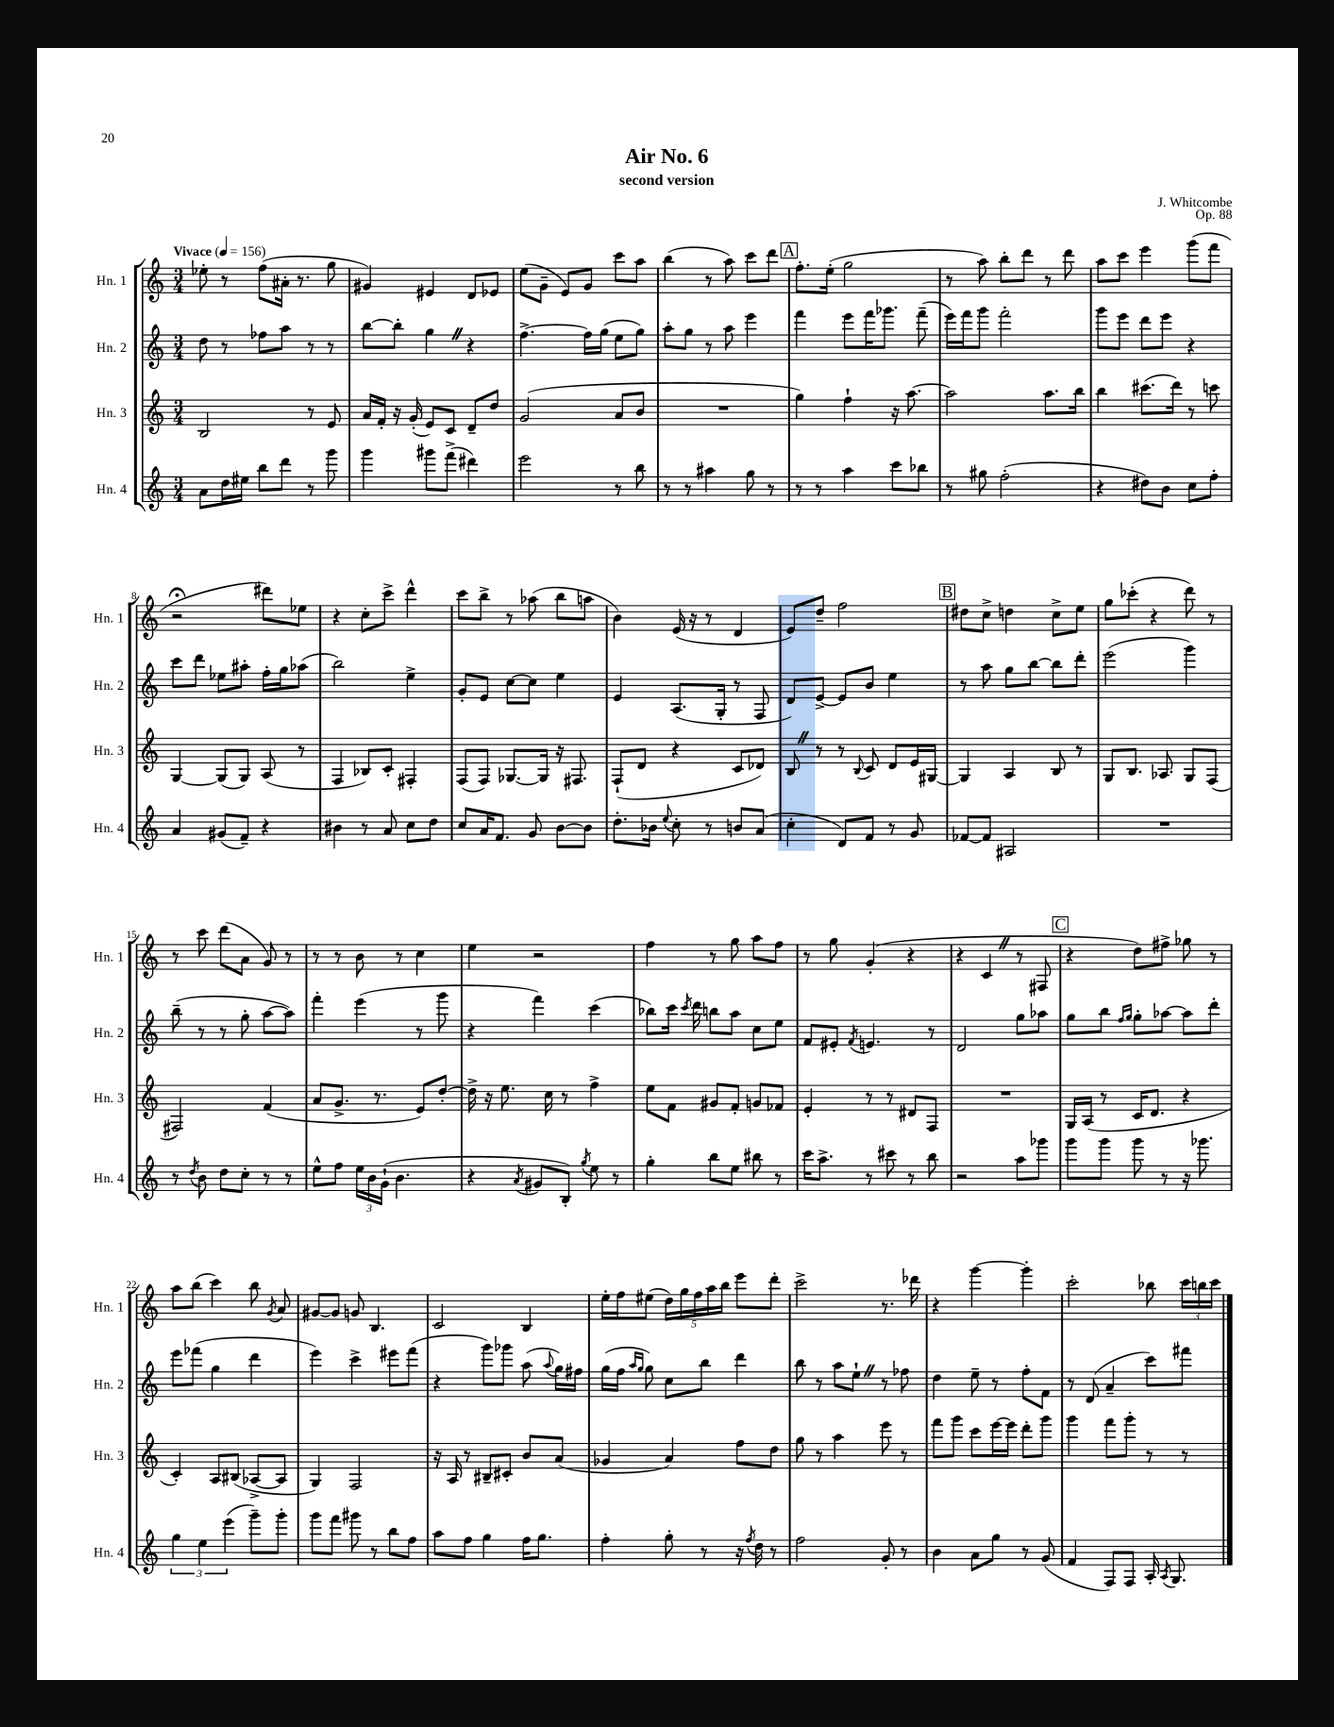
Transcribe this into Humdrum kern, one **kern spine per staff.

**kern	**kern	**kern	**kern
*staff4	*staff3	*staff2	*staff1
*clefG2	*clefG2	*clefG2	*clefG2
*k[]	*k[]	*k[]	*k[]
*M3/4	*M3/4	*M3/4	*M3/4
*MM156	*MM156	*MM156	*MM156
8a\L	2B/	8dd\	8ee-'\
16dd\L	.	8r	8r
16ee#\JJ	.	.	.
8bb\L	.	8ff-\L	(8ff\L
8ddd\J	.	8aa\J	16a#'\Jk
.	.	.	8.r
8r	8r	8r	.
8ggg\	8e/	8r	8gg\
=	=	=	=
4ggg\	16a/LL	[8bb\L	4g#/)
.	16f'/JJ	.	.
.	16r	8bb'\]J	.
.	(16g'/	.	.
8ggg#\L	8e/L)	4gg\	4e#/
(8fff^\J	8c/J	.	.
4ddd#\)	8d~/L	4r	8d/L
.	8dd/J	.	8e-/J
=	=	=	=
2eee\	(2g/	[4.ff^\	(8ee\L
.	.	.	8g~\J
.	.	.	8e/L)
.	.	16ff\]LL	8g/J
.	.	(16gg\JJ	.
8r	8a/L	8ee\L	8ccc\L
8bb\	8b/J	8gg\J)	8aa\J
=	=	=	=
8r	2.r	8aa'\L	(4bb\
8r	.	8gg\J	.
4aa#\	.	8r	8r
.	.	8aa\	8aa\)
8gg\	.	4eee\	8ccc\L
8r	.	.	8ddd\J
=	=	=	=
8r	4gg\)	4fff\	8.ff'\L
8r	.	.	.
.	.	.	(16ee'\Jk
4aa\	4ff`\	8eee\L	2gg\
.	.	16fff\K	.
.	.	8.ggg-\J	.
8ccc\L	16r	.	.
.	[8.aa\	.	.
8bb-\J	.	(8fff~\	.
=	=	=	=
8r	2aa\]	16eee\LL)	8r
.	.	16fff\J	.
8gg#\	.	8ggg\J	8aa\)
(2ff'\	.	2fff'\	8bb'\L
.	.	.	8ddd\J
.	8.aa\L	.	8r
.	.	.	8ddd\
.	16bb\Jk	.	.
=	=	=	=
4r	4bb\	8ggg\L	8aa\L
.	.	8eee\J	8ccc\J
8dd#\L)	(8.ccc#\L	8ddd\L	4eee\
8b\J	.	8eee\J	.
.	16ddd\Jk)	.	.
8cc\L	8r	4r	(8ggg\L
8ff'\J	8ccc\	.	8fff\J
=	=	=	=
4a/	[4G/	8ccc\L	2r;
.	.	8ddd\J	.
(8g#/L	(8G/]L	8ee-\L	.
8f~/J)	8G/J)	8aa#'\J	.
4r	(8A/	16ff'\LL	8ddd#\L)
.	.	16gg\J	.
.	8r	(8aa-\J	8ee-\J
=	=	=	=
4b#\	4F/	2bb\)	4r
8r	8B-/L)	.	8cc'\L
8a/	8c'/J	.	8ccc^\J
8cc\L	4F#'/	4ee^\	4ddd^^\
8dd\J	.	.	.
=	=	=	=
8cc/L	(8F/L	8g'/L	8ccc\L
16a/K	8F/J)	8e/J	8bb^\J
8.f/J	.	.	.
.	[8.G-/L	[8cc\L	8r
8g/	.	8cc\]J	(8aa-\
.	16G-/]Jk	.	.
[8b\L	16r	4ee\	8bb\L
.	8.F#/	.	.
8b\]J	.	.	8aa\J
=	=	=	=
8.dd'\L	(8F`/L	4e/	4b\)
.	8d/J	.	.
16b-\Jk	.	.	.
8qqee/	.	.	.
8cc'\	4r	(8.A/L	(16e/
.	.	.	16r
8r	.	.	8r
.	.	16G'/Jk	.
8b/L	8c/L	8r	4d/
(8a/J	8d-/J)	8F/	.
=	=	=	=
4cc'\	8B/	8d/L)	8e/L)
.	8r	[8e^/J	8dd~/J
8d/L)	8r	8e/]L	2ff\
.	8qqB/	.	.
8f/J	8c/	8b/J	.
8r	8d/L	4ee\	.
8g/	16e/L	.	.
.	[16G#/JJ	.	.
=	=	=	=
[8f-/L	4G#/]	8r	8dd#\L
8f-/]J	.	8aa\	8cc^\J
2A#/	4A/	8gg\L	4dd\
.	.	[8bb\J	.
.	8B/	8bb\]L	8cc^\L
.	8r	8ddd'\J	8ee\J
=	=	=	=
2.r	8G/L	(2eee\	8gg\L
.	8.B/J	.	(8ccc-'\J
.	.	.	4r
.	8.A-/	.	.
.	8G/L	4ggg\)	8ddd\)
.	(8F/J	.	8r
=	=	=	=
8r	2F#/)	(8bb~\	8r
8qdd/	.	.	.
8b\	.	8r	8ccc\
8dd\L	.	8r	(8ddd\L
8cc'\J	.	8gg'\	8a\J
8r	(4f/	[8aa\L	8g/)
8r	.	8aa\]J)	8r
=	=	=	=
8ee^^\L	8a/L	4fff'\	8r
8ff\J	8.g^/J	.	8r
24ee\LL	.	(4eee\	8b\
24b\	.	.	.
.	8.r	.	.
(24g`\JJ	.	.	.
4.b\	.	.	8r
.	8e/L)	8r	4cc\
.	[8dd'/J	8ggg\	.
=	=	=	=
4r	16dd^\]	4r	4ee\
.	16r	.	.
.	8.ee\	.	.
8qa/	.	.	.
8g#/L	.	4fff\)	2r
.	16cc\	.	.
8B'/J)	8r	.	.
8qgg/	.	.	.
8ee\	4ff^\	(4ccc\	.
8r	.	.	.
=	=	=	=
4gg'\	8ee\L	8bb-\L)	4ff\
.	8f\J	16ccc\Jk	.
.	.	8qccc/	.
.	.	16ddd\	.
8bb\L	8g#/L	8bb\L	8r
8ee\J	8f'/J	8aa\J	8gg\
8bb#\	8g/L	8cc\L	8aa\L
8r	8f-/J	8ee\J	8ff\J
=	=	=	=
16ccc\LK	4e'/	8f/L	8r
8.aa^\J	.	.	.
.	.	8e#'/J	8gg\
.	.	8qf/	.
8r	8r	4.e/	(4g'/
8ccc#\	8r	.	.
8r	8d#/L	.	4r
8bb\	8F/J	8r	.
=	=	=	=
2r	2.r	2d/	4r
.	.	.	4c/
8aa\L	.	8gg\L	8r
8ggg-\J	.	8aa-\J	8F#/
=	=	=	=
8ggg\L	16G/LL	8gg\L	4r
.	(16A/JJ	.	.
8ggg\J	8r	8bb\J	.
.	.	16qqff/LL	.
.	.	16qqgg/JJ	.
8ggg\	16c/LK	8gg'\L	8dd\L)
.	8.d/J	.	.
8r	.	[8aa-\J	8ff#^\J
16r	4r	8aa-\]L	8gg-\
8.ggg-\	.	.	.
.	.	8ddd'\J	8r
=	=	=	=
6gg\	4c'/)	8eee\L	8aa\L
.	.	(8fff-\J	(8bb\J
6ee\	.	.	.
.	8A/L	4gg\	4ccc\)
(6eee\	.	.	.
.	(8B#/J	.	.
8ggg~\L)	[8A-^/L	4ddd\	8bb\
.	.	.	8qg/
8ggg'\J	8A-/]J	.	8a/
=	=	=	=
8ggg\L	4G/)	4eee\)	[8g#/L
8fff\J	.	.	8g#/]J
8ggg#\	2F/	4ccc^\	8g/
8r	.	.	4.B/
8bb\L	.	8eee#\L	.
8ff\J	.	(8fff\J	.
=	=	=	=
8aa\L	16r	4r	2c/
.	16A/	.	.
8ff\J	8r	.	.
4gg\	8B#~/L	8ggg\L)	.
.	8c#'/J	8ggg-\J	.
16ff\LK	8b/L	(8aa\	4B/
8.gg\J	.	.	.
.	.	8qqaa/	.
.	(8a/J	16gg\LL)	.
.	.	16ff#\JJ	.
=	=	=	=
4ff'\	4g-/	(16gg\LL	16ee'\LL
.	.	16ff\JJ	16ff\J
.	.	16qqaa/LL	.
.	.	16qqgg/JJ	.
.	.	8gg\)	(8ee#\J
8gg'\	4a/)	8cc\L	20dd\LL)
.	.	.	20gg\
.	.	.	20ff\
8r	.	8bb\J	.
.	.	.	20aa\
.	.	.	20bb\JJ
16r	8ff\L	4ddd\	8eee\L
8qff/	.	.	.
16dd\	.	.	.
8r	8dd\J	.	8ddd'\J
=	=	=	=
2ff\	8gg\	8bb\	2ccc^\
.	8r	8r	.
.	4aa\	8aa\L	.
.	.	8ee`\J	.
8g'/	8eee\	8r	8.r
8r	8r	8ff-\	.
.	.	.	16ddd-\
=	=	=	=
4b\	8fff\L	4dd\	4r
.	8ggg\J	.	.
8a\L	8ccc\L	8ee~\	[4ggg\
8gg\J	[16eee\L	8r	.
.	16eee\]JJ	.	.
8r	8ddd'\L	8ff'\L	4ggg'\]
(8g/	8ggg\J	8f\J	.
=	=	=	=
4f/	4ggg\	8r	2ccc'\
.	.	(8d/	.
8F/L)	8fff\L	4a~/	.
8F/J	8ggg'\J	.	.
16A'/	8r	8ccc\L)	8bb-\
8qA/	.	.	.
8.G/	.	.	.
.	8r	8fff#\J	24ccc\LL
.	.	.	24bb\
.	.	.	24ccc\JJ
==	==	==	==
*-	*-	*-	*-
